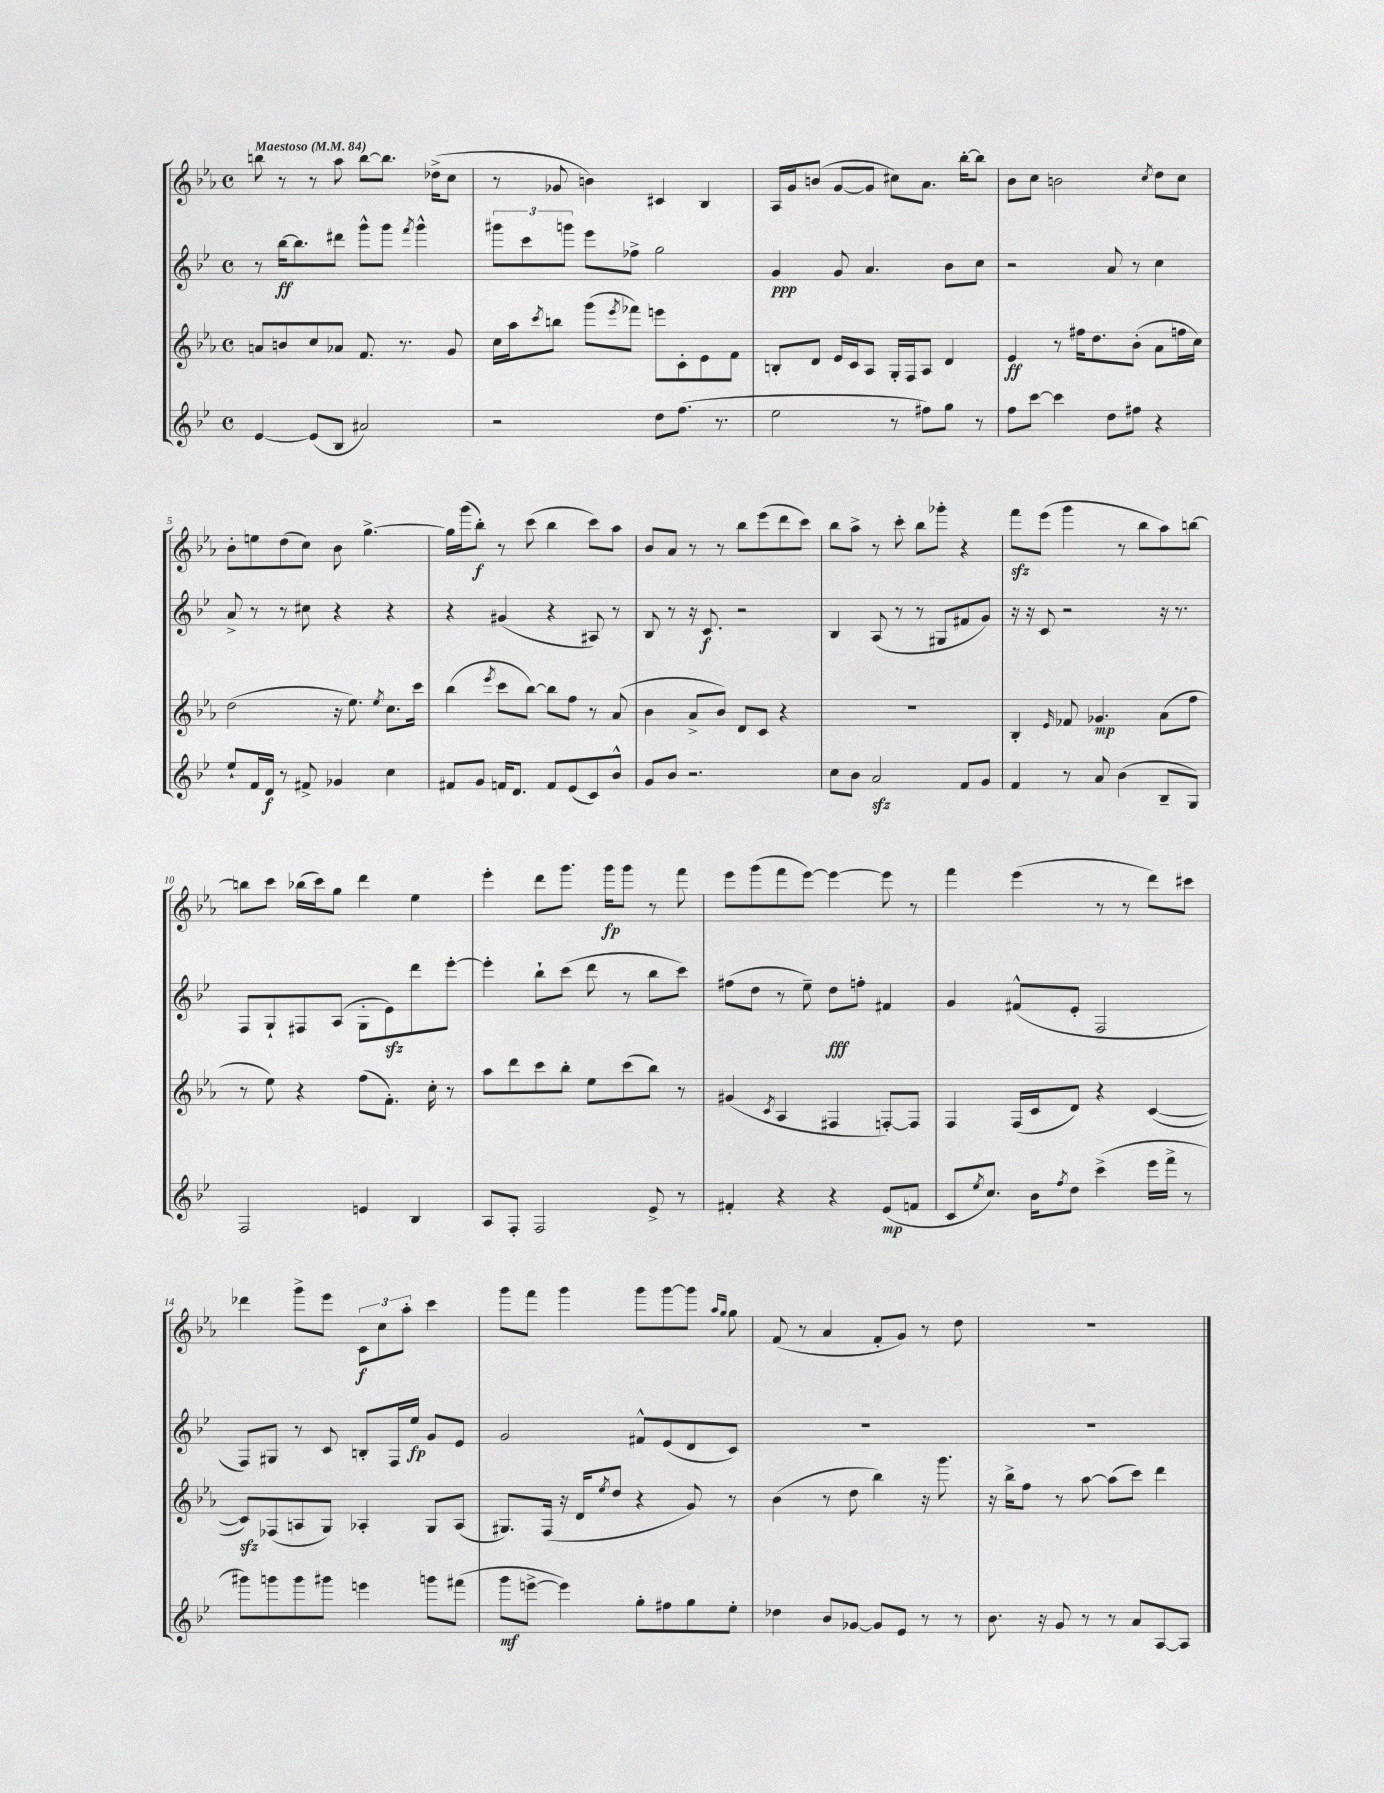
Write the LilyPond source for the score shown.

<<
\new StaffGroup <<
\new Staff = "s0" {
    \clef treble \key ees \major \defaultTimeSignature \time 4/4 \tempo "Maestoso" 4 = 84
    b''8 r8 r8 aes''8 b''8~ b''8. des''16->( c''8 |
    r8 ges'8 b'4) cis'4 bes4 |
    aes16 g'16 b'8( g'8~ g'8 cis''8) aes'8. bes''16~-. bes''8 |
    bes'8 c''8 b'2 \acciaccatura { c''8 } d''8 c''8 |
    bes'8-. e''8 d''8( c''8) bes'8 g''4.~-> |
    g''16 g'''16( bes''8-.\f) r8 c'''8( bes''4 c'''8) aes''8 |
    bes'8 aes'8 r8 r8 bes''8 ees'''8( d'''8 c'''8) |
    bes''8 aes''8-> r8 c'''8-. bes''8 ges'''8-. r4 |
    f'''8\sfz ees'''8( g'''4 r8 bes''8 aes''8) b''8~ |
    b''8 c'''8 bes''16( c'''16) g''8 d'''4 ees''4 |
    ees'''4-. d'''8 g'''8. g'''16\fp g'''8 r8 f'''8 |
    ees'''8 g'''8( f'''8 ees'''8~) ees'''4~ ees'''8 r8 |
    f'''4 ees'''4( r8 r8 d'''8) cis'''8 |
    des'''4 g'''8-> ees'''8 \tuplet 3/2 { c'8\f c''8 aes''8-. } c'''4 |
    g'''8 f'''8 g'''4 g'''8 g'''8~ g'''8 \grace { aes''16 g''16 } g''8 |
    f'8( r8 aes'4 f'8-. g'8) r8 d''8 |
    R1 \bar "|." |
}
\new Staff = "s1" {
    \clef treble \key bes \major \defaultTimeSignature \time 4/4
    r8 bes''16~\ff bes''8. dis'''8 g'''8-^ g'''8 \acciaccatura { f'''8 } g'''4-^ |
    \tuplet 3/2 { gis'''8 c'''8 g'''8 } ees'''8 fes''8-> g''2 |
    g'4\ppp g'8 a'4. bes'8 c''8 |
    r2 a'8 r8 c''4 |
    a'8-> r8 r8 cis''8 r4 r4 |
    r4 gis'4( r4 ais8) r8 |
    bes8 r8 r16 c'8.\f r2 |
    bes4 a8( r8 r8 gis8 fis'8 g'8) |
    r16 r16 c'8 r2 r16 r8. |
    f8 g8-! fis8 a8( g8-. ees'8\sfz) d'''8 ees'''8~-. |
    ees'''4-. bes''8-! c'''8( d'''8 r8 bes''8 c'''8) |
    fis''8( d''8 r8 ees''8--) d''8\fff f''8-. fis'4 |
    g'4 fis'8-^( ees'8-. f2 |
    f8) gis8 r8 c'8 b8-. f16 ees''16\fp g'8 ees'8 |
    g'2 fis'8-^ ees'8( d'8 c'8) |
    R1 |
    R1 \bar "|." |
}
\new Staff = "s2" {
    \clef treble \key ees \major \defaultTimeSignature \time 4/4
    a'8 b'8 c''8 aes'8 f'8. r8. g'8 |
    c''16 aes''16 \acciaccatura { c'''8 } b''8 g'''8( \acciaccatura { ees'''8 } fes'''8) e'''8 c'8-. ees'8 f'8 |
    b8-. d'8 ees'16 c'16 aes8 g16-. f16 aes8 d'4 |
    ees'4\ff r8 fis''16 d''8. bes'8-.( aes'8 f''16 c''16) |
    d''2( r16 ees''8.) \acciaccatura { ees''8 } c''8. c'''16 |
    bes''4( \acciaccatura { ees'''8 } c'''8 bes''8~) bes''8 f''8 r8 aes'8( |
    bes'4 aes'8-> bes'8) d'8 c'8 r4 |
    R1 |
    bes4-. \grace { ees'16 } fes'8 ges'4.\mp aes'8( f''8 |
    r8 ees''8) r4 f''8( f'8.-.) c''16-. r8 |
    aes''8 d'''8 c'''8 bes''8-. ees''8 c'''8( bes''8) r8 |
    gis'4( \acciaccatura { c'8 } aes4 fis4 f8~-.) f8 |
    f4 f16( c'16 d'8) r4 c'4~( |
    c'8\sfz) fes8( a8 g8) aes4-. g8 aes8( |
    gis8.) f16( r16 d'16 \acciaccatura { ees''8 } d''8 r4 g'8) r8 |
    bes'4( r8 d''8 bes''4) r16 g'''8. |
    r16 bes''16-> f''8 r8 aes''8~ aes''8( c'''8) d'''4 \bar "|." |
}
\new Staff = "s3" {
    \clef treble \key bes \major \defaultTimeSignature \time 4/4
    ees'4~ ees'8( bes8 ais'2) |
    r2 d''8 f''8.( r8. |
    ees''2 r8 fis''8) g''8 r8 |
    f''8 c'''8~ c'''4 d''8 fis''8 r4 |
    ees''8-! f'16 d'16\f r8 fis'8-> ges'4 c''4 |
    fis'8 g'8 f'16 d'8. f'8 ees'8( c'8) bes'8-^ |
    g'8 bes'8 r2. |
    c''8 bes'8 a'2\sfz f'8 g'8 |
    f'4 r8 a'8 bes'4( bes8-- g8) |
    f2 e'4 bes4 |
    a8 f8-. f2 ees'8-> r8 |
    fis'4-. r4 r4 ees'8\mp( f'8 |
    c'8 \acciaccatura { ees''8 } c''8.) bes'16 \acciaccatura { f''8 } d''8 c'''4->( ees'''16 f'''16-> r8 |
    gis'''8) g'''8 g'''8 gis'''8 e'''4 g'''8 fis'''8( |
    g'''8\mf e'''8~-> e'''4) g''8-. fis''8 g''8 ees''8-. |
    des''4 bes'8 ges'8~ ges'8 ees'8 r8 r8 |
    bes'8. r16 g'8 r8 r8 a'8 a8~ a8 \bar "|." |
}
>>
>>
